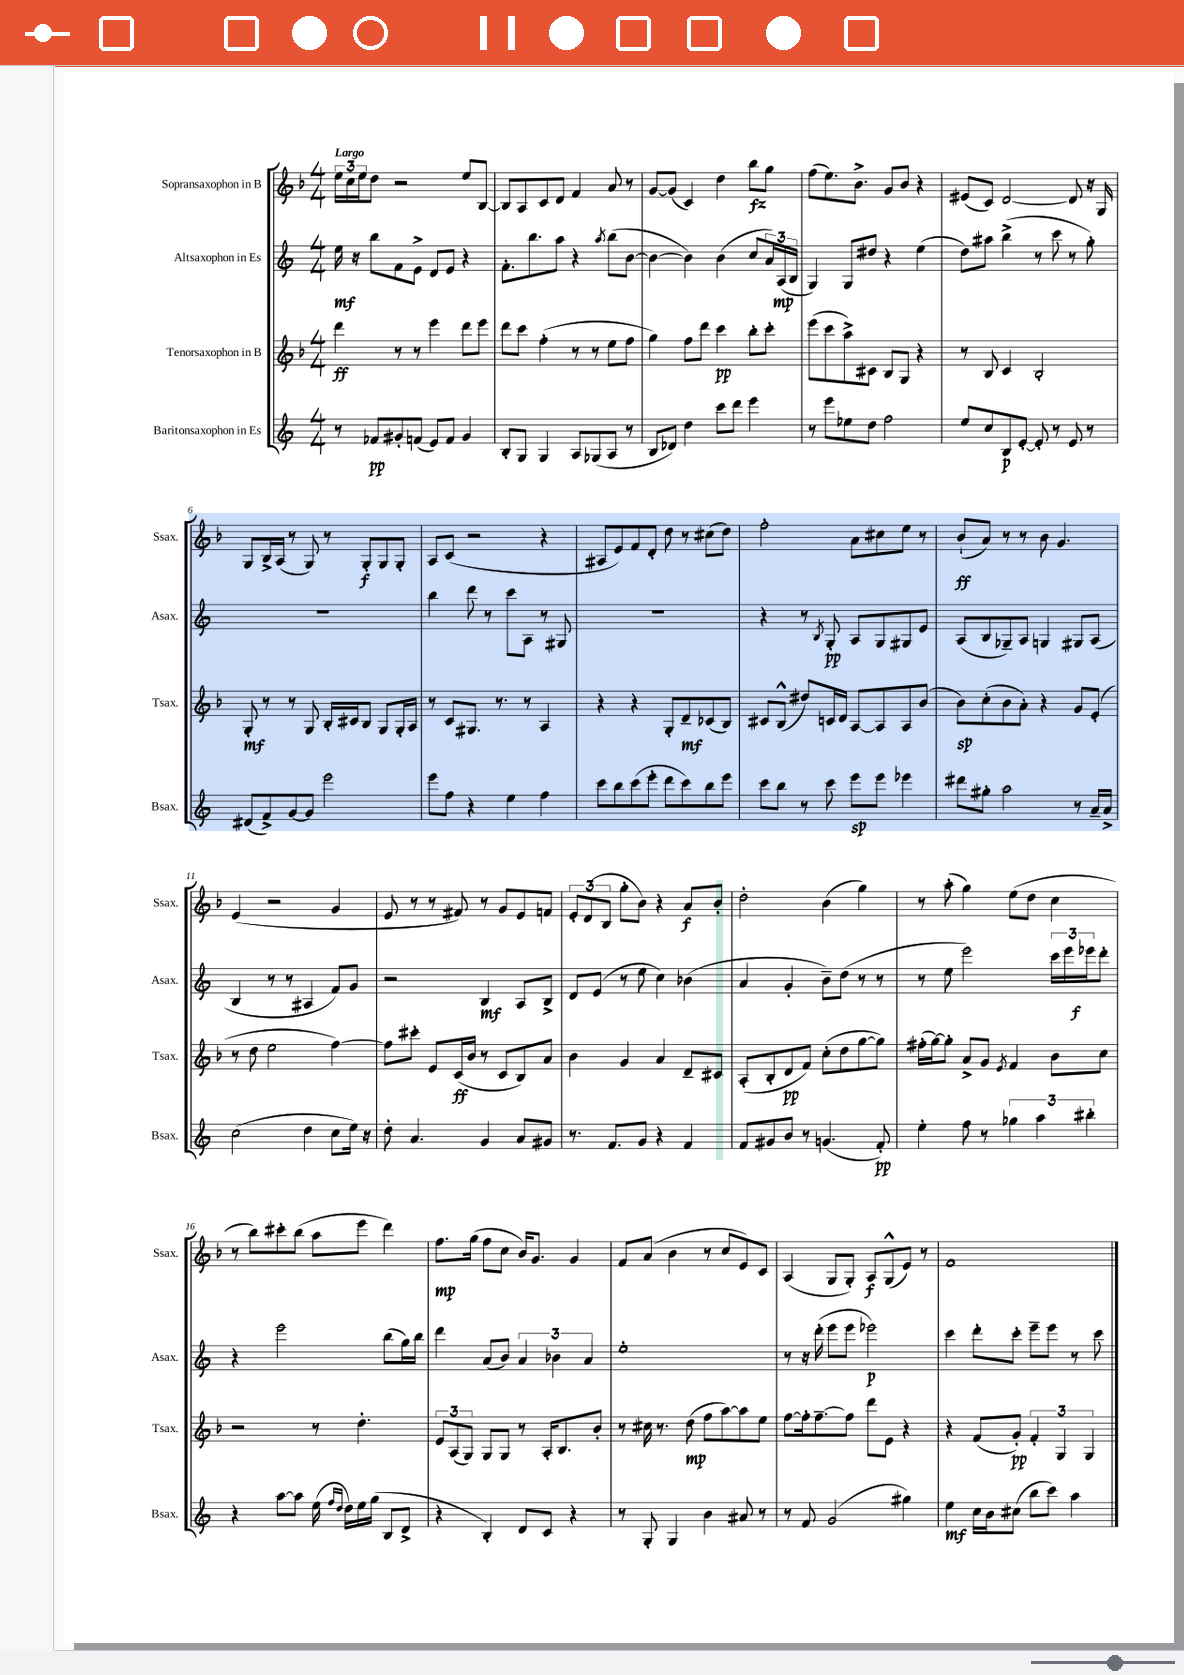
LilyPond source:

<<
\new StaffGroup <<
\new Staff = "s0" \with { instrumentName = "Sopransaxophon in B" shortInstrumentName = "Ssax." } {
    \clef treble \key f \major \numericTimeSignature \time 4/4 \tempo "Largo"
    \tuplet 3/2 { e''16 c''16 e''16 } d''8 r2 e''8 bes8~ |
    bes8 a8 c'8 d'8 f'4 a'8 r8 |
    g'8~ g'8( c'4) d''4 bes''8\fz g''8 |
    f''8( e''8.) bes'8.-> g'8 bes'8 r4 |
    eis'8( c'8) d'2~ d'8 r16 g16 |
    g8 bes16-> a16( r8 g8) r8 g8-.\f g8 g8-. |
    a8 c'8( r2 r4 |
    ais8 e'8) f'8 d'8-. d''8 r8 cis''8( d''8) |
    f''2-. a'8 cis''8 e''8 r8 |
    bes'8-!\ff( a'8) r8 r8 bes'8 g'4. |
    e'4( r2 g'4 |
    e'8 r8 r8 fis'8) r8 g'8 e'8 f'8 |
    \tuplet 3/2 { e'8-. d'8( bes8 } g''8-. bes'8) r4 a'8\f bes'8-. |
    d''2-. bes'4( g''4) |
    r8 a''8-.( g''4) e''8( d''8 c''4 |
    r8 bes''8) cis'''8-. bes''8( a''8 e'''8 d'''4) |
    f''8.\mp g''16( f''8 c''8 bes'16) g'8. g'4 |
    f'8 a'8( bes'4 r8 c''8 e'8) c'8 |
    a4( g8 g8-.) a8\f g8-^( e'8) r8 |
    f'1 \bar "|." |
}
\new Staff = "s1" \with { instrumentName = "Altsaxophon in Es" shortInstrumentName = "Asax." } {
    \clef treble \key c \major \numericTimeSignature \time 4/4
    e''16\mf r16 b''8 f'8 e'8-> d'8 e'8 r4 |
    f'8.-. b''8. a''8 r4 \acciaccatura { a''8 } b''8( b'8~ |
    b'4~ b'4) b'4( c''8 \tuplet 3/2 { a'16) a16\mp( b16 } |
    g4) g8 dis''8 r4 e''4( |
    d''8) ais''8 b''4->( r8 c'''8 r8 g''8-.) |
    R1 |
    b''4 d'''8 r8 c'''8 a8 r8 gis8 |
    R1 |
    r4 r8 \acciaccatura { b8 } g8-.\pp a8 g8 gis8 e'8 |
    a8( b8 ges8--) a8 g4 gis8 a8( |
    b4 r8 r8 ais4 f'8) g'8 |
    r2 b4\mf a8 b8-> |
    d'8 e'8( r8 e''8 c''4) bes'4( |
    a'4 g'4-. b'8--) d''8( r8 r8 |
    r8 e''8 e'''2) \tuplet 3/2 { c'''16 e'''16 ees'''16\f } d'''8-. |
    r4 e'''2 b''8( g''16) b''16 |
    d'''4 a'8( b'8) \tuplet 3/2 { a'4 bes'4 a'4 } |
    e''1-. |
    r8 r16 d'''16-.( e'''8 e'''8 ees'''2\p) |
    c'''4 d'''8-. c'''8-. e'''8-- e'''8 r8 c'''8 \bar "|." |
}
\new Staff = "s2" \with { instrumentName = "Tenorsaxophon in B" shortInstrumentName = "Tsax." } {
    \clef treble \key f \major \numericTimeSignature \time 4/4
    d'''4\ff r8 r8 e'''4 d'''8 e'''8 |
    d'''8 c'''8 f''4-.( r8 r8 e''8 f''8 |
    g''4) f''8 d'''8 c'''4\pp bes''8-. c'''8-. |
    e'''8( c'''8 a''8->) cis'8 bes8 g8 r4 |
    r8 bes8 c'4 bes2-. |
    g8-.\mf r8 r8 g8 bes16-. cis'16 bes8 g8 g16-. a16 |
    r8 c'8 gis8. r8. r8 a4 |
    r4 r4 g8-. d'8--\mf ces'8( bes8) |
    cis'8 bes8-^( dis''8) c'16 d'16 a8~ a8 a8 bes'8( |
    bes'8\sp) c''8-.( bes'8 a'8-.) r4 g'8 e'8-.( |
    r8 d''8 e''2 f''4~) |
    f''8 cis'''8-. e'8 c'16\ff( bes'16 r8 c'8 bes8) a'8 |
    bes'4 g'4 a'4 d'8-- cis'8 |
    a8-.( bes8-. d'8\pp f'8) c''8-.( d''8 g''8~ g''8) |
    fis''16-.( g''16~) g''8-. a'8-> g'8 \acciaccatura { e'8 } f'4 bes'8 c''8 |
    r2 r8 d''4.-. |
    \tuplet 3/2 { e'8 a8( g8) } g8 g8 r8 a16-. bes8. bes'8-. |
    r8 cis''16 r8. d''8\mp( f''8 a''8~) a''8 e''8 |
    f''8~ f''16-. f''8.~-- f''8 d'''8 e'8 r4 |
    r4 f'8( g'8-.\pp) \tuplet 3/2 { f'4-. g4 g4 } \bar "|." |
}
\new Staff = "s3" \with { instrumentName = "Baritonsaxophon in Es" shortInstrumentName = "Bsax." } {
    \clef treble \key c \major \numericTimeSignature \time 4/4
    r8 fes'8\pp gis'8-. f'8( e'8) f'8 gis'4 |
    b8-. g8 g4 a8 ges8( a8 r8 |
    b8 des'8) d''4 c'''8 d'''8 e'''4 |
    r8 e'''8 ees''8 d''8 f''2 |
    e''8 c''8 b8\p e'8~-. e'8-. r8 e'8 r8 |
    dis'8( f'8->) g'8~ g'8 e'''2 |
    e'''8 f''8 r4 e''4 f''4 |
    c'''8 b''8 c'''8( e'''8-. d'''8 c'''8) b''8 e'''8 |
    c'''8 b''8 r8 c'''8 e'''8\sp e'''8 ees'''4 |
    dis'''8 gis''8-. a''2 r8 a'16-- a'16-> |
    c''2( d''4 c''8 e''16) r16 |
    d''8-. a'4. g'4 a'8 gis'8 |
    r8. f'8. g'8 r4 f'4 |
    f'8 gis'8 b'8 r8 g'4.( f'8-.\pp) |
    e''4-. f''8 r8 \tuplet 3/2 { ges''4 a''4 bis''4-. } |
    r4 a''8~ a''8 e''16( \grace { f''16 d''16 } d''16) e''16 g''16( b8 d'8-> |
    r4 b4-.) d'8 c'8 r4 |
    r8 g8-. g4 b'4 ais'8 r8 |
    r8 f'8 g'2( gis''4) |
    e''4\mf c''16 b'16 cis''8( b''8 c'''8) a''4 \bar "|." |
}
>>
>>
